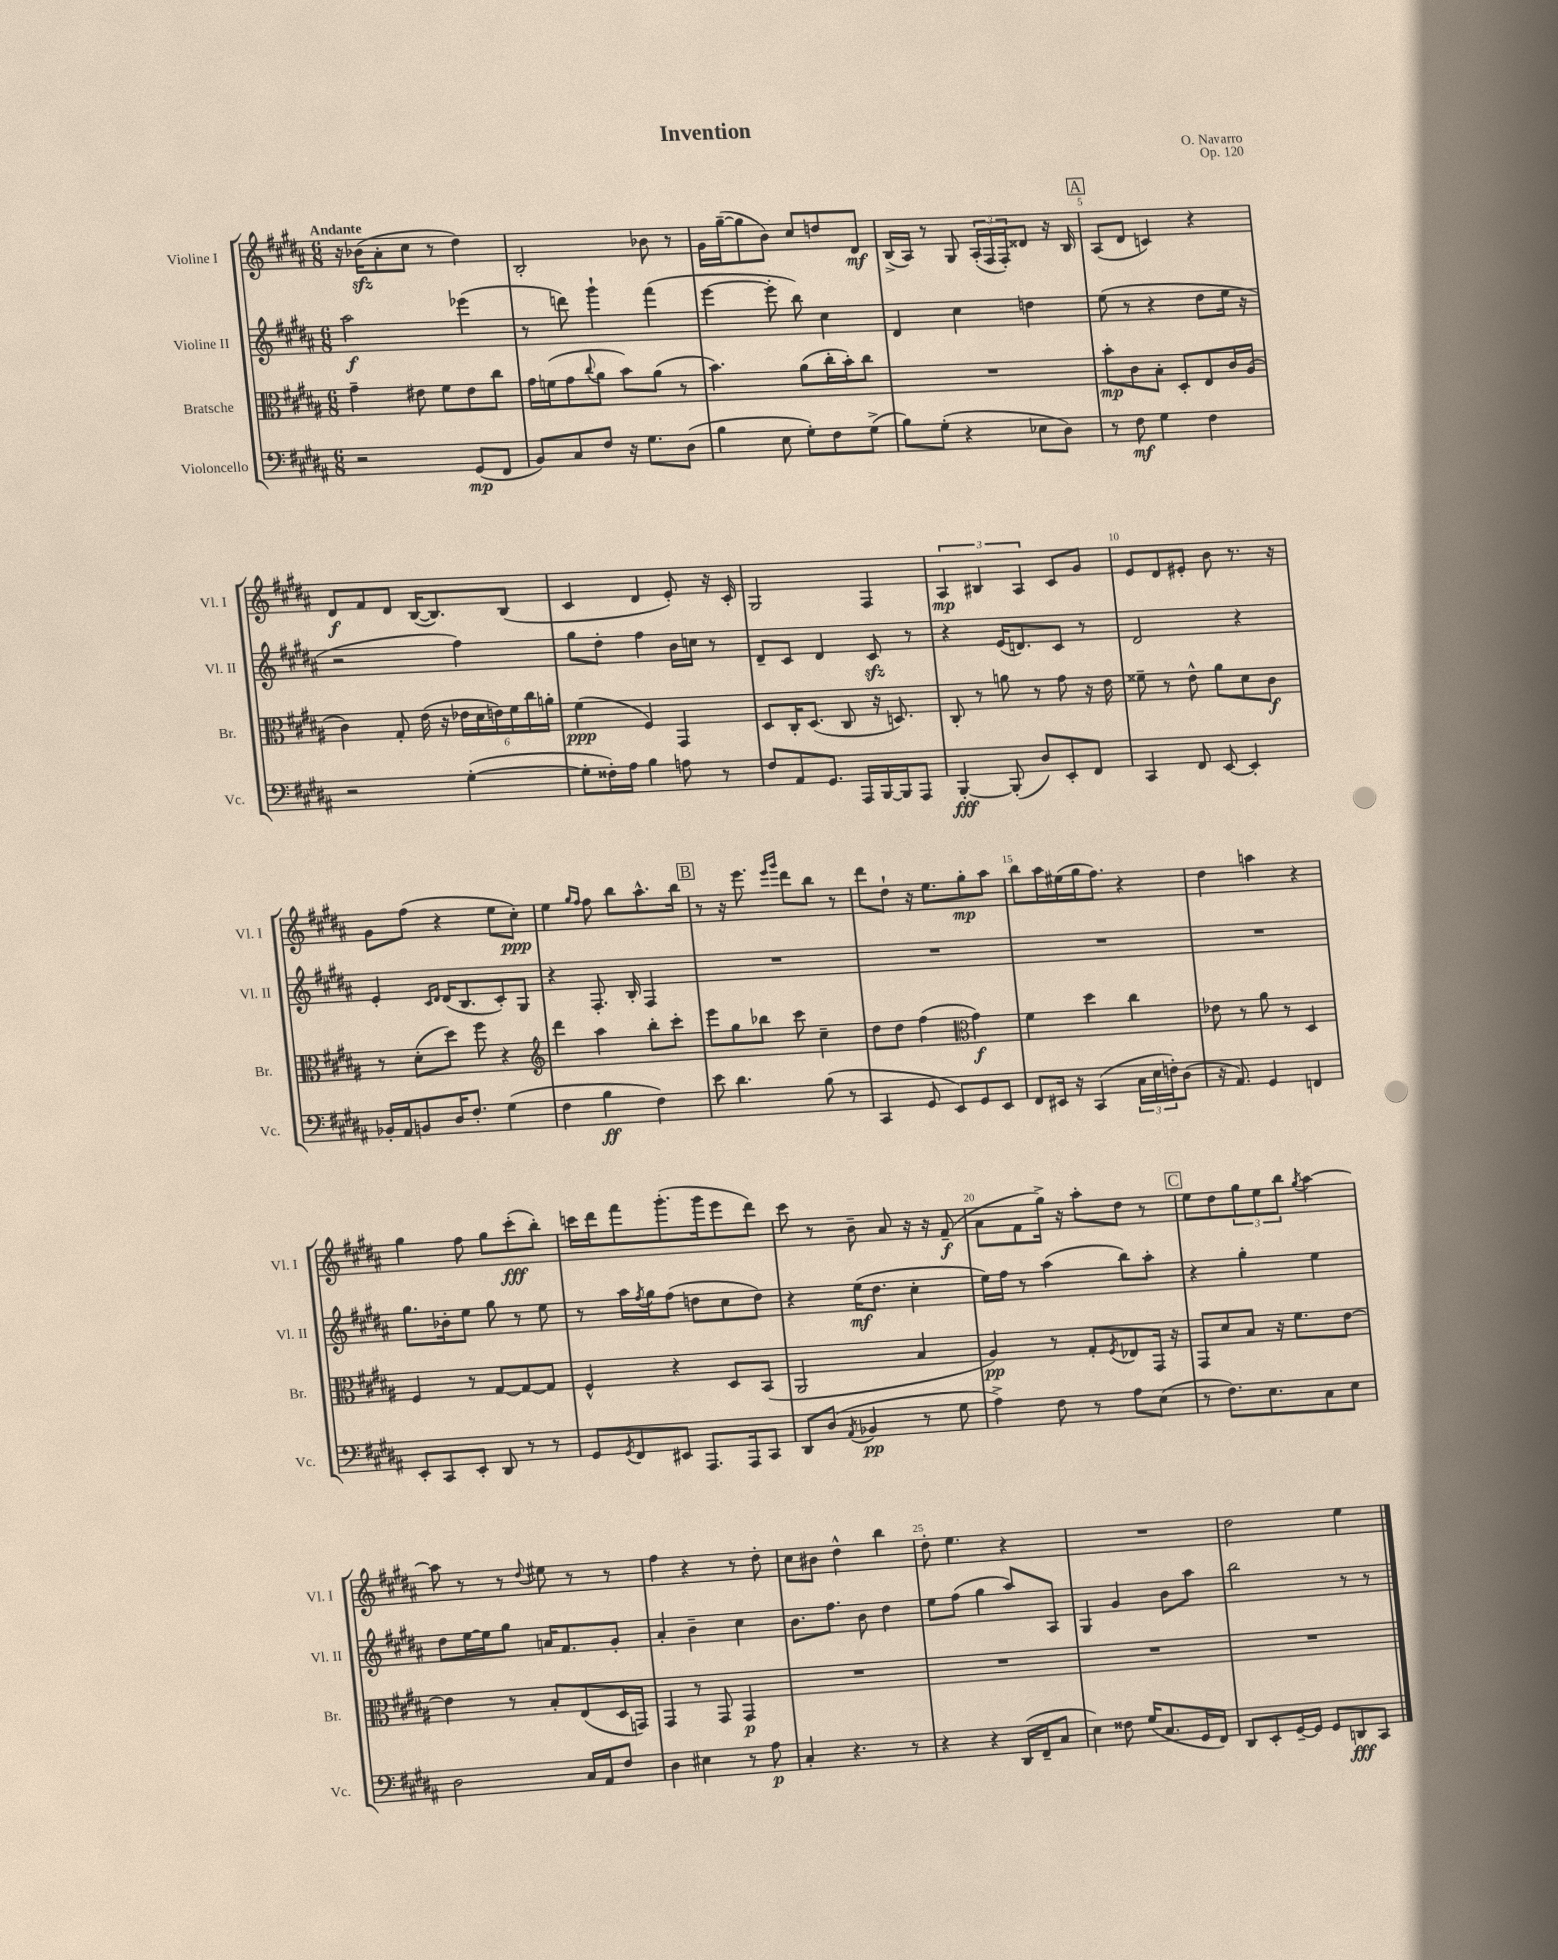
\header { title = "Invention" composer = "O. Navarro" opus = "Op. 120" }
<<
\new StaffGroup <<
\new Staff = "s0" \with { instrumentName = "Violine I" shortInstrumentName = "Vl. I" } {
    \clef treble \key b \major \numericTimeSignature \time 6/8 \tempo "Andante"
    r16 bes'16\sfz( ais'8-. cis''8 r8 dis''4) |
    b2-. bes'8 r8 |
    gis'16 gis''16~--( gis''8 b'8) cis''8 d''8 dis'8\mf |
    b16->( ais16) r8 gis8 \tuplet 3/2 { ais16-.( fis16 fis16-.) } disis'8 r16 b16 |
    \mark \markup { \box "A" } ais8( dis'8 c'4) r4 |
    dis'8\f fis'8 dis'8 b16~( b8.) b8( |
    cis'4 dis'4 e'8-.) r16 cis'16-. |
    gis2 fis4 |
    \tuplet 3/2 { ais4\mp bis4 ais4 } cis'8 gis'8 |
    e'8 dis'8 eis'8-. b'8 r8. r16 |
    gis'8 fis''8( r4 e''8 cis''8-.\ppp) |
    e''4 \grace { gis''16 fis''16 } fis''8 b''8 ais''8.-^ b''16 |
    \mark \markup { \box "B" } r8 r16 e'''8. \grace { e'''16 gis'''16 } dis'''8 b''8 r8 |
    dis'''8 dis''8-! r16 e''8. gis''8-.\mp ais''8 |
    b''8 ais''16 eis''16( gis''16 fis''8.) r4 |
    dis''4 a''4 r4 |
    gis''4 fis''8 gis''8 cis'''8-.\fff( b''8-.) |
    c'''16 dis'''16 fis'''8 gis'''8.-.( gis'''16 e'''8 dis'''8) |
    cis'''8 r8 b'8-- ais'8 r16 r16 fis'8--\f( |
    ais'8 fis'8 gis''16->) r16 ais''8-. dis''8 r8 |
    \mark \markup { \box "C" } e''8 dis''8 \tuplet 3/2 { gis''8 e''8 b''8 } \acciaccatura { gis''8 } ais''4~ |
    ais''8 r8 r8 \appoggiatura { dis''8 } eis''8 r8 r8 |
    fis''4 r4 r8 dis''8-. |
    cis''8 bis'8 dis''4-^ b''4 |
    dis''8-. e''4. r4 |
    R2. |
    dis''2 e''4 \bar "|." |
}
\new Staff = "s1" \with { instrumentName = "Violine II" shortInstrumentName = "Vl. II" } {
    \clef treble \key b \major \numericTimeSignature \time 6/8
    ais''2\f ees'''4( |
    r8 d'''8) gis'''4-! fis'''4( |
    e'''4~ e'''8-. b''8) cis''4 |
    dis'4 cis''4 d''4 |
    \mark \markup { \box "A" } e''8( r8 r4 dis''8 e''16 r16 |
    r2 fis''4) |
    gis''8 dis''8-. fis''4 b'16 c''16 r8 |
    dis'8-- cis'8 dis'4 cis'8\sfz r8 |
    r4 e'16( d'8.) cis'8 r8 |
    dis'2 r4 |
    e'4-. \grace { cis'16 dis'16 } dis'16( b8. cis'8-.) gis8 |
    r4 fis8.-. b16-. fis4 |
    \mark \markup { \box "B" } R2. |
    R2. |
    R2. |
    R2. |
    gis''8. bes'16-. e''8 gis''8 r8 e''8 |
    r8 ais''16 \acciaccatura { fis''8 } gis''16 fis''8( d''8 cis''8 d''8) |
    r4 e''16\mf( dis''8. cis''4-. |
    e''16) fis''16 r8 ais''4( b''8) ais''8-. |
    \mark \markup { \box "C" } r4 gis''4-. e''4 |
    dis''8 e''16~ e''16 gis''8 a'16 fis'8. gis'8-. |
    ais'4-. b'4-- cis''4 |
    b'8. fis''8. b'8 dis''4 |
    e''8 fis''8( gis''4 ais''8) ais8 |
    gis4 gis'4 b'8 ais''8 |
    b''2 r8 r8 \bar "|." |
}
\new Staff = "s2" \with { instrumentName = "Bratsche" shortInstrumentName = "Br." } {
    \clef alto \key b \major \numericTimeSignature \time 6/8
    gis'4-- eis'8 fis'8 eis'8 cis''8 |
    gis'16 f'16( gis'8 \appoggiatura { cis''8 } ais'8 b'8) ais'8( r8 |
    b'4.) ais'8( cis''16-. b'16-.) cis''8 |
    R2. |
    \mark \markup { \box "A" } b'8-.\mp cis'8 b8-. dis8-. e8 cis'16 ais16( |
    cis'4) gis8-. e'16( r16 \tuplet 6/4 { ees'16 dis'16 e'16) fis'16 cis''16 a'16-. } |
    fis'4\ppp( fis4) gis,4 |
    dis8 cis16-. dis8.( cis8 r16 d8.) |
    cis8-. r8 a'8 r8 gis'8 r16 e'16 |
    fisis'8-- r8 e'8-^ ais'8 dis'8 cis'8\f |
    r8 dis'8-.( dis''8) fis''8 r4 |
    \clef treble dis'''4 ais''4 b''8-. cis'''8-. |
    \mark \markup { \box "B" } e'''8 gis''8 bes''8 cis'''8 cis''4-- |
    dis''8 dis''8 fis''4( \clef alto gis'4\f) |
    fis'4 dis''4 cis''4 |
    ees'8 r8 ais'8 r8 dis4 |
    fis4 r8 gis8~ gis8~ gis8 |
    fis4-^ r4 dis8 b,8( |
    ais,2 b4 |
    ais4\pp) r8 gis8-. \acciaccatura { fis8 } ees8 gis,16 r16 |
    \mark \markup { \box "C" } gis,8 dis'8 b8 r16 fis'8. e'8~ |
    e'4 r8 b8-. e8( dis16 g,16) |
    gis,4 r8 gis,8 gis,4\p |
    R2. |
    R2. |
    R2. |
    R2. \bar "|." |
}
\new Staff = "s3" \with { instrumentName = "Violoncello" shortInstrumentName = "Vc." } {
    \clef bass \key b \major \numericTimeSignature \time 6/8
    r2 gis,8\mp( fis,8 |
    b,8) cis8 fis8 r16 gis8. dis8( |
    b4 e8 gis8-.) fis8 gis8->( |
    b8) gis8-.( r4 ees8 dis8) |
    \mark \markup { \box "A" } r8 fis8\mf gis4 fis4 |
    r2 gis4~-.( |
    gis8-. fisis16-.) ais16 b4 a8 r8 |
    fis8 ais,8 gis,8. ais,,16 b,,16~ b,,16 ais,,8 |
    b,,4~-.\fff b,,8-.( dis8) e,8-. fis,8 |
    cis,4 fis,8 e,8~ e,4-. |
    bes,16-. ais,16 b,8 dis16 fis8.-. gis4( |
    fis4 b4\ff fis4) |
    \mark \markup { \box "B" } e'8 dis'4. b8( r8 |
    cis,4 gis,8 e,8) gis,8 e,8 |
    fis,8 eis,16 r16 cis,4( \tuplet 3/2 { cis16 e16 f16-.) } dis8( |
    r16 ais,8.) gis,4 f,4 |
    e,8-. cis,8 e,8-. dis,8 r8 r8 |
    gis,8 \acciaccatura { gis,8 } fis,8 eis,8 ais,,8. ais,,16 cis,8 |
    dis,8 dis8( \acciaccatura { ais,8 } bes,4\pp r8 gis8 |
    ais4->) fis8 r8 ais8 e8( |
    \mark \markup { \box "C" } r8 fis8.) e8. cis8 e8 |
    dis2 cis16 ais,16 fis8 |
    dis4 eis4 r8 ais8\p |
    cis4-. r4. r8 |
    r4 r4 dis,16( fis,16-- cis8 |
    e4) fisis8 gis16( cis8. gis,16 fis,16) |
    dis,8 e,8-. gis,16~-- gis,16 gis,8 d,8\fff cis,8 \bar "|." |
}
>>
>>
\layout { \context { \Score \override BarNumber.break-visibility = ##(#f #t #t) barNumberVisibility = #(every-nth-bar-number-visible 5) } }
